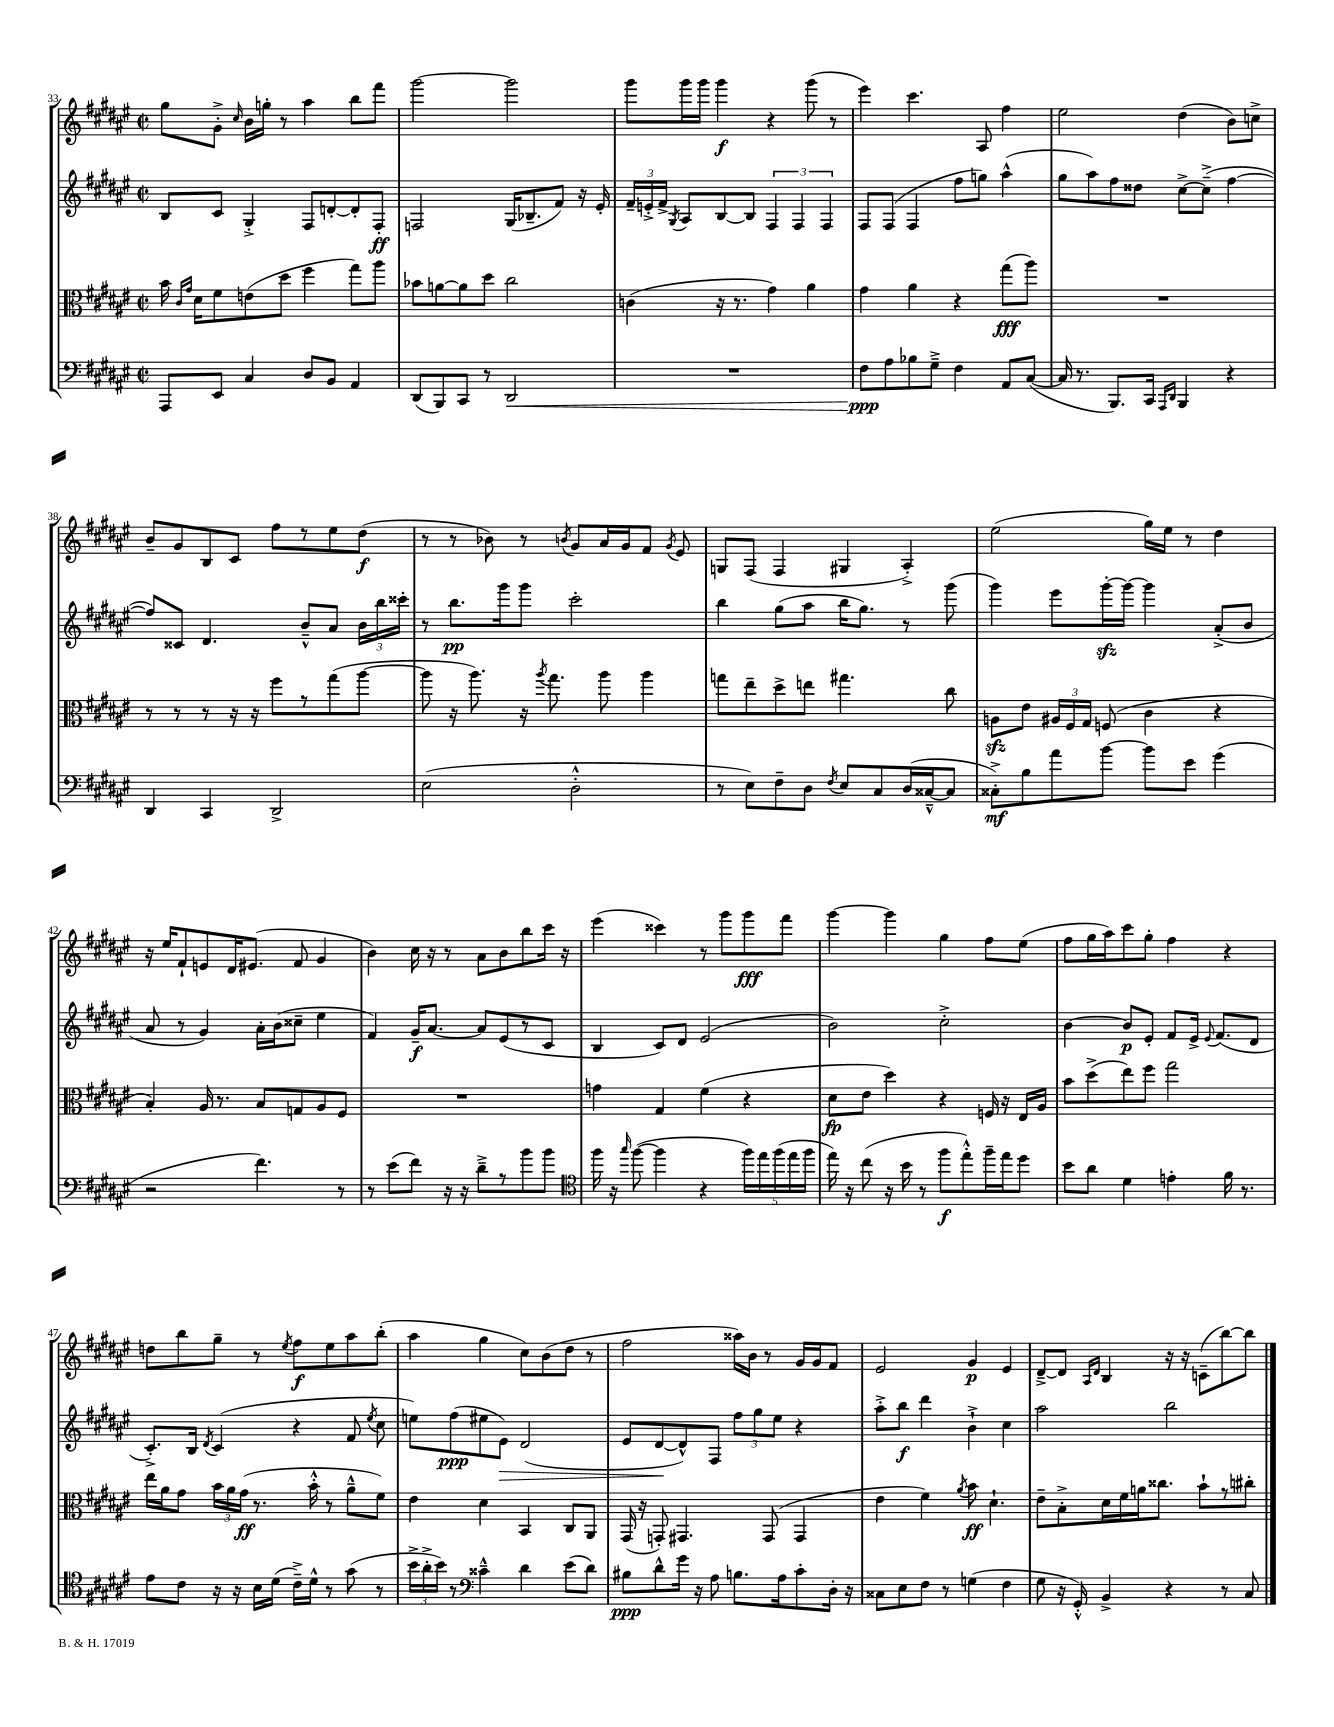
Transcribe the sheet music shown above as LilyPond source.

<<
\new StaffGroup <<
\new Staff = "s0" {
    \clef treble \key fis \major \defaultTimeSignature \time 2/2
    \autoBeamOff gis''8[ gis'8]-.-> \grace { cis''16 } b'16[ g''16]-. r8 ais''4 b''8[ fis'''8] |
    gis'''2~ gis'''2 |
    gis'''8[ gis'''16 gis'''16] gis'''4\f r4 gis'''8( r8 |
    eis'''4) cis'''4. ais8 fis''4 |
    eis''2 dis''4( b'8[) c''8]-> |
    b'8[-- gis'8 b8 cis'8] fis''8[ r8 eis''8 dis''8]\f( |
    r8 r8 bes'8) r8 \acciaccatura { b'8 } gis'8[ ais'16 gis'16 fis'8] \acciaccatura { gis'8 } eis'8 |
    g8[ fis8]( fis4 gis4 ais4-.->) |
    eis''2( gis''16[) eis''16] r8 dis''4 |
    r16 eis''16[ fis'8-! e'8 dis'16 eis'8.]( fis'8 gis'4 |
    b'4) cis''16 r16 r8 ais'8[ b'8 b''8 cis'''16] r16 |
    eis'''4( cisis'''4) r8 gis'''8[ gis'''8\fff fis'''8] |
    gis'''4~ gis'''4 gis''4 fis''8[ eis''8]( |
    fis''8[ gis''16 ais''16) cis'''8 gis''8]-. fis''4 r4 |
    d''8[ b''8 gis''8]-- r8 \acciaccatura { eis''8 } fis''8[\f eis''8 ais''8 b''8]-.( |
    ais''4 gis''4 cis''8[) b'8( dis''8] r8 |
    fis''2 aisis''16[) b'16] r8 gis'16[ gis'16 fis'8] |
    eis'2 gis'4\p eis'4 |
    dis'8[~---> dis'8] \grace { ais16[ dis'16] } b4 r16 r16 c'8[--( b''8~) b''8] \bar "|." |
}
\new Staff = "s1" {
    \clef treble \key fis \major \defaultTimeSignature \time 2/2
    \autoBeamOff b8[ cis'8] gis4-.-> fis8[ d'8~-. d'8-. fis8]-.\ff |
    f2 gis16[( bes8.-- fis'8]) r16 eis'16-. |
    \tuplet 3/2 { fis'16[-- e'16-.-> fis'16]-> } \acciaccatura { gis8 } ais8[ b8~ b8] \tuplet 3/2 { fis4 fis4 fis4 } |
    fis8[ fis8]( fis4 fis''8[ g''8]) ais''4-^( |
    gis''8[ ais''8) fis''8 disis''8] cis''8[~-> cis''8]--->( fis''4~ |
    fis''8[) cisis'8] dis'4. b'8[---^ ais'8] \tuplet 3/2 { b'16[ b''16 cisis'''16]-. } |
    r8 b''8.[\pp gis'''16 gis'''8] cis'''2-. |
    b''4 gis''8[( ais''8] b''16[ gis''8.]) r8 gis'''8( |
    gis'''4) eis'''8[ gis'''16~-.\sfz gis'''16]~ gis'''4 ais'8[-.->( b'8] |
    ais'8 r8 gis'4) ais'16[-. b'16( cisis''8]-- eis''4 |
    fis'4) gis'16[--\f ais'8.]~ ais'8[ eis'8( r8 cis'8] |
    b4 cis'8[) dis'8] eis'2( |
    b'2) cis''2-.-> |
    b'4~ b'8[\p eis'8]-. fis'8[ eis'16]-> \appoggiatura { eis'8 } fis'8.[( dis'8] |
    cis'8.[-.->) b16] \acciaccatura { dis'8 } cis'4( r4 fis'8 \acciaccatura { eis''8 } cis''8 |
    e''8[) fis''8\ppp( eis''8 eis'8]\>) dis'2( |
    eis'8[ dis'8~\! dis'8-^) fis8] \tuplet 3/2 { fis''8[ gis''8 eis''8] } r4 |
    ais''8[-.-> b''8]\f dis'''4 b'4-!-> cis''4 |
    ais''2 b''2 \bar "|." |
}
\new Staff = "s2" {
    \clef alto \key fis \major \defaultTimeSignature \time 2/2
    \autoBeamOff b'16 \grace { cis'16[ gis'16] } dis'16[ fis'8 e'8( dis''8] fis''4 gis''8[) ais''8] |
    bes'8[ a'8~ a'8 dis''8] cis''2 |
    c'4( r16 r8. gis'4) ais'4 |
    gis'4 ais'4 r4 gis''8[\fff( ais''8]) |
    R1 |
    r8 r8 r8 r16 r16 fis''8[ r8 gis''8( ais''8]~ |
    ais''8 r16 ais''8.) r16 \acciaccatura { ais''8 } gis''8. ais''8 ais''4 |
    g''8[ eis''8-- dis''8-> e''8] gis''4. cis''8 |
    a8[\sfz eis'8] \tuplet 3/2 { ais16[ fis16 gis16] } f8( cis'4 r4 |
    b4-.) ais16 r8. b8[ g8 ais8 fis8] |
    R1 |
    g'4 gis4 fis'4( r4 |
    dis'8[\fp eis'8] dis''4) r4 f16 r16 eis16[ ais16] |
    b'8[ dis''8->( eis''8) fis''8] gis''2 |
    eis''16[ ais'16 gis'8] \tuplet 3/2 { b'16[ ais'16 gis'16]\ff( } r8. b'16-.-^ r8 ais'8[---^ fis'8]) |
    eis'4 dis'4 b,4 cis8[ ais,8] |
    gis,16( r16 g,8-.) gis,4. gis,8( gis,4 |
    eis'4 fis'4) \acciaccatura { ais'8 } b'8\ff dis'4.-! |
    eis'8[-- b8-.-> dis'16 fis'16 a'16 cisis''8.] b'8[-! r8 cis''8]-. \bar "|." |
}
\new Staff = "s3" {
    \clef bass \key fis \major \defaultTimeSignature \time 2/2
    \autoBeamOff ais,,8[ eis,8] cis4 dis8[ b,8] ais,4 |
    dis,8[( b,,8) cis,8] r8 dis,2\< |
    R1 |
    fis8[\ppp\! ais8 bes8 gis8]---> fis4 ais,8[ cis8]~( |
    cis16 r8. b,,8.[) cis,16] \grace { ais,,16[ dis,16] } b,,4 r4 |
    dis,4 cis,4 dis,2-> |
    eis2( dis2-.-^ |
    r8 eis8[) fis8-- dis8] \acciaccatura { fis8 } eis8[ cis8 dis16( cisis16~---^ cisis8] |
    cisis8[-.->\mf) b8 ais'8 b'8]~ b'8[ eis'8] gis'4( |
    r2 fis'4.) r8 |
    r8 eis'8[( fis'8]) r16 r16 dis'8[---> r8 b'8 b'8] |
    \clef tenor fis''16 r16 \grace { gis''16 } fis''8~( fis''4 r4 \tuplet 5/4 { fis''16[) eis''16 fis''16( eis''16 fis''16] } |
    eis''16) r16 cis''8( r16 b'16 r8 fis''8[\f eis''8-.-^) fis''16-- eis''16 dis''8] |
    b'8[ ais'8] dis'4 e'4-. fis'16 r8. |
    eis'8[ cis'8] r16 r16 b16[ dis'16]( cis'16[--->) dis'16]-^ r8 gis'8( r8 |
    \tuplet 3/2 { b'16[-> ais'16-.-> b'16]) } r8 \clef bass cisis'4---^ dis'4 eis'8[( dis'8]) |
    bis8[\ppp dis'8-^ gis'16] r16 ais8 b8.[ ais16 cis'8-. dis16]-. r16 |
    cisis8[ eis8 fis8] r8 g4( fis4 |
    gis8 r16 gis,16-.-^) b,4-> r4 r8 cis8 \bar "|." |
}
>>
>>
\layout { \context { \Score currentBarNumber = #33 } }
